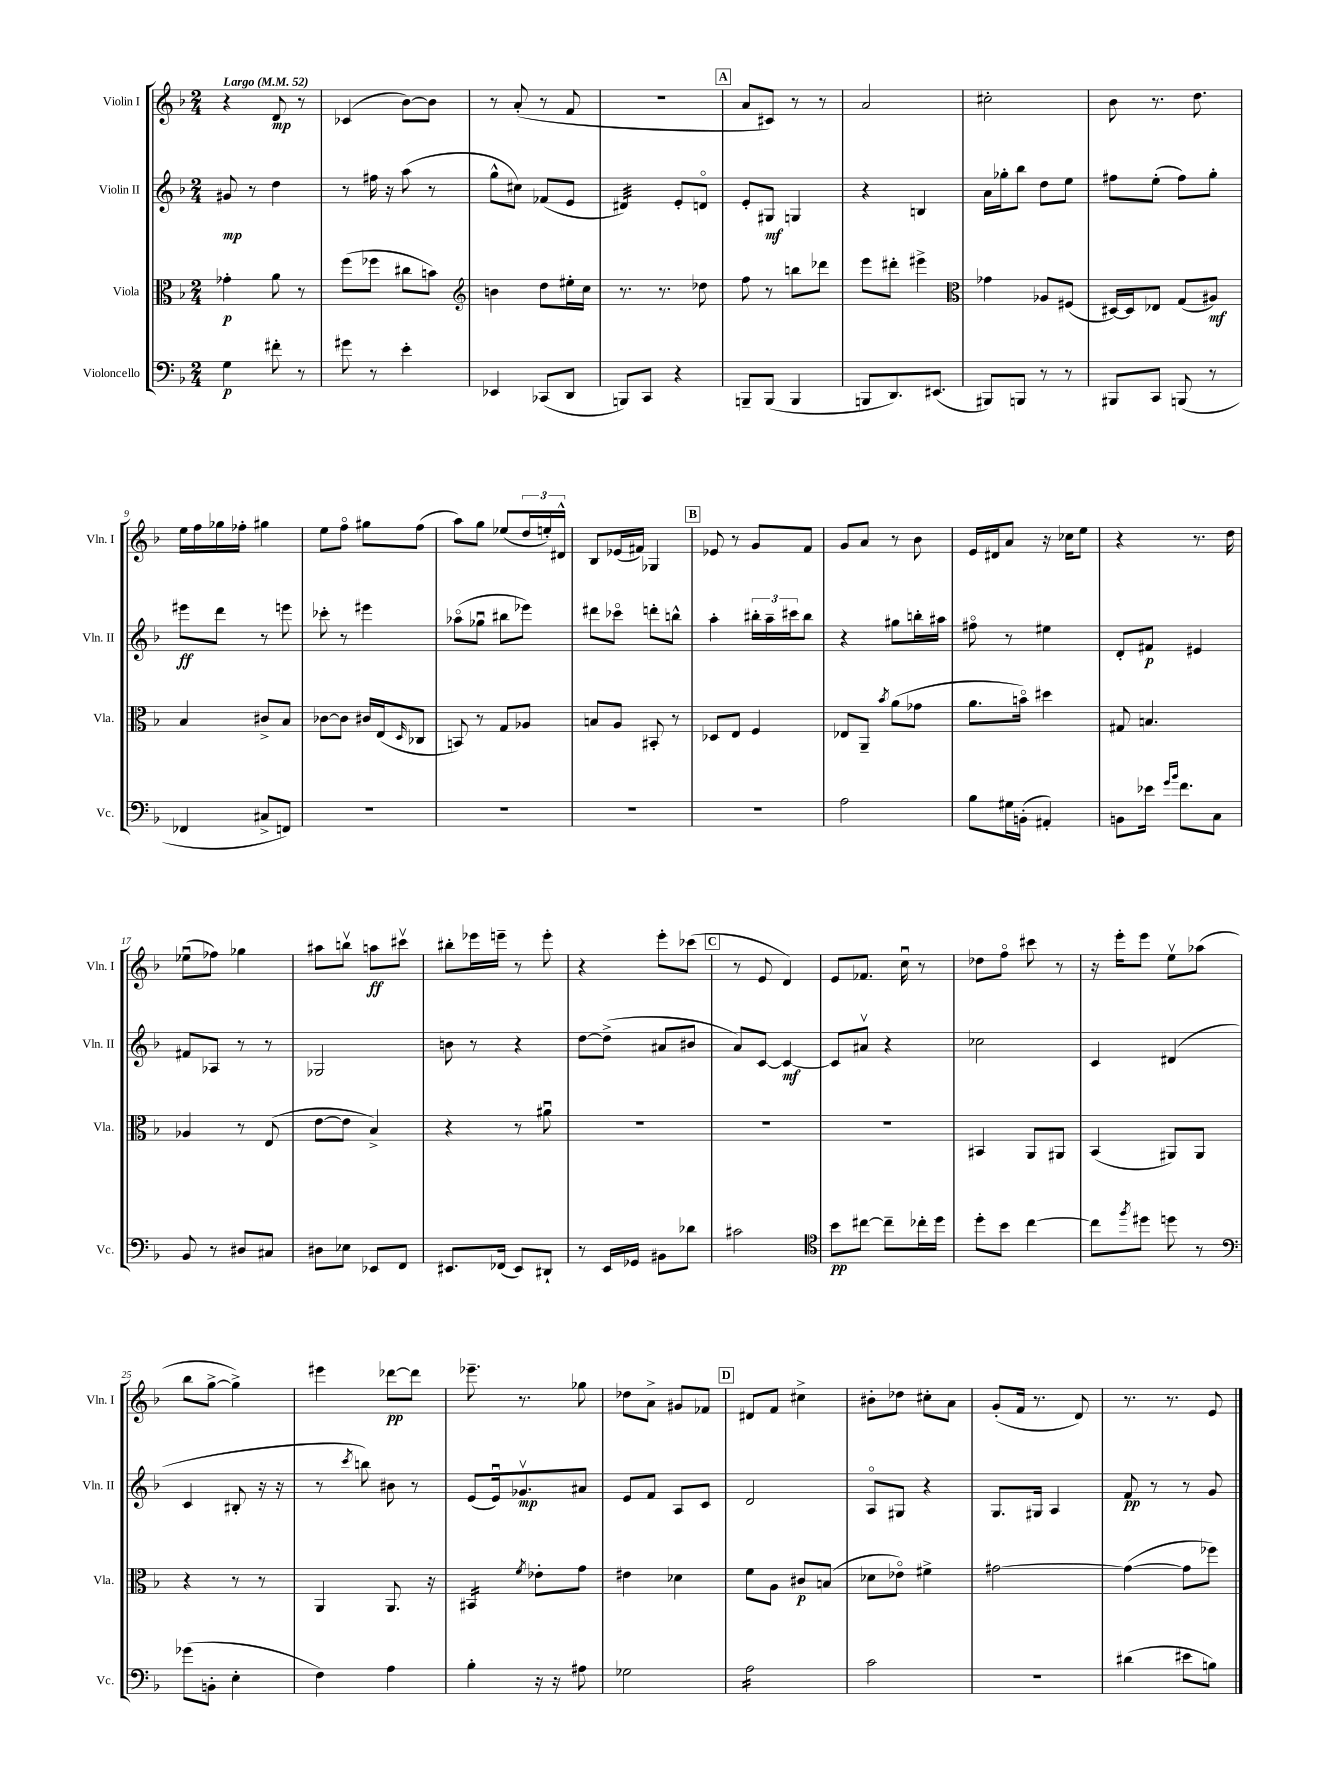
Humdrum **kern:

**kern	**kern	**kern	**kern
*staff4	*staff3	*staff2	*staff1
*clefF4	*clefC3	*clefG2	*clefG2
*k[b-]	*k[b-]	*k[b-]	*k[b-]
*M2/4	*M2/4	*M2/4	*M2/4
*MM52	*MM52	*MM52	*MM52
4G	4g-'	8g#	4r
.	.	8r	.
8f#'	8a	4dd	8d
8r	8r	.	8r
=	=	=	=
8g#	(8ff	8r	(4c-
8r	8ff-	16ff#	.
.	.	16r	.
4e'	8cc#	(8aa	[8b-)
.	8b)	8r	8b-]
=	=	=	=
*	*clefG2	*	*
4EE-	4b	8gg^^	8r
.	.	8cc#)	(8a'
(8CC-	8dd	(8f-	8r
8DD	16ee#'	8e	8f
.	16cc	.	.
=	=	=	=
8BBB)	8.r	4d#)	2r
8CC	.	.	.
.	8.r	.	.
4r	.	8e'	.
.	8dd-	8do	.
=	=	=	=
8BBB~	8ff	8e'	8a
(8BBB	8r	8G#	8c#)
4BBB	8bb	4G	8r
.	8ddd-	.	8r
=	=	=	=
8BBB	8eee	4r	2a
8.DD)	8ddd#'	.	.
.	4eee#^	4B	.
(8.EE#	.	.	.
=	=	=	=
*	*clefC3	*	*
8BBB#)	4g-	16a	2cc#'
.	.	16gg-'	.
8BBB	.	8bb-	.
8r	8A-	8dd	.
8r	(8F#	8ee	.
=	=	=	=
8BBB#	[16D#)	8ff#	8b-
.	16D#]	.	.
8CC	8E-	(8ee'	8.r
(8BBB	(8G	8ff#)	.
.	.	.	8.dd
8r	8A#)	8gg'	.
=	=	=	=
4FF-	4B-	8eee#	16ee
.	.	.	16ff
.	.	8ddd	16gg-
.	.	.	16ff-'
8C#^	8c#^	8r	4gg#
8FF)	8B-	8eee	.
=	=	=	=
2r	[8c-	8ccc-'	8ee
.	8c-]	8r	8ffo
.	16c#	4eee#	8gg#
.	(16E	.	.
.	16qqD	.	.
.	8C-	.	(8ff
=	=	=	=
2r	8BB)	(8aa-o	8aa)
.	8r	8gg-u	8gg
.	8G	8bb#	(8ee-
.	8A-	8eee-)	24dd
.	.	.	24ee')
.	.	.	24d#^^
=	=	=	=
2r	8B	8ddd#	8B-
.	8A	8ccc-o	(16e-
.	.	.	16f#)
.	8BB#'	8ddd'	4G-
.	8r	8bb^^	.
=	=	=	=
2r	8D-	4aa'	8e-
.	8E	.	8r
.	4F	24bb#'	8g
.	.	24aa~	.
.	.	24ccc#	.
.	.	8bb#	8f
=	=	=	=
2A	8E-	4r	8g
.	8AA~	.	8a
.	8qb-	.	.
.	(8a	8gg#	8r
.	8g-	16bb'	8b-
.	.	16aa#	.
=	=	=	=
8B-	8.a	8ff#o	16e
.	.	.	16d#
16G#	.	8r	8a
(16BB'	16bo)	.	.
4AA#')	4dd#	4ee#	16r
.	.	.	16cc-
.	.	.	8ee
=	=	=	=
8BB	8G#	8d'	4r
16e-	4.B	8f#	.
16qqg	.	.	.
16qqb-	.	.	.
8.f	.	.	.
.	.	4e#	8.r
8C	.	.	.
.	.	.	16dd
=	=	=	=
8BB-	4A-	8f#	(8ee-u
8r	.	8A-	8ff-)
8D#	8r	8r	4gg-
8C#	(8E	8r	.
=	=	=	=
8D#	[8e	2G-	8aa#
8E-	8e]	.	8bbv
8EE-	4B-^)	.	8aa
8FF	.	.	8ccc#v
=	=	=	=
8.EE#	4r	8b	8bb#'
.	.	8r	16eee-
(16FF-	.	.	16eee~
8EE#)	8r	4r	8r
8DD#`	8a#u	.	8eee'
=	=	=	=
8r	2r	[8dd	4r
16EE	.	(8dd^]	.
16GG-	.	.	.
8BB#	.	8a#	8eee'
8d-	.	8b#	(8ccc-
=	=	=	=
2c#	2r	8a)	8r
.	.	[8c	8e
.	.	4c_	4d)
=	=	=	=
*clefC4	*	*	*
8b-	2r	8c]	8e
[8cc#	.	8a#v	8.f-
8cc#~]	.	4r	.
.	.	.	16ccu
16cc-'	.	.	8r
16dd	.	.	.
=	=	=	=
8dd'	4BB#	2cc-	8dd-
8b-	.	.	8ffo
[4cc	8AA	.	8ccc#
.	8AA#	.	8r
=	=	=	=
8cc]	(4BB-	4c	16r
.	.	.	16eee'
8qff	.	.	.
8dd#	.	.	8eee
8dd	8AA#)	(4d#	8eev
8r	8AA#	.	(8aa-
=	=	=	=
*clefF4	*	*	*
(8g-	4r	4c	8bb-
8BB'	.	.	[8gg^
4E'	8r	8B#'	4gg^])
.	8r	16r	.
.	.	16r	.
=	=	=	=
4F)	4AA	8r	4eee#
.	.	8qccc	.
.	.	8bb)	.
4A	8.AA	8b#	[8ddd-
.	.	8r	8ddd-]
.	16r	.	.
=	=	=	=
4B-'	4BB#	(8e	8.eee-~
.	.	16eu)	.
.	.	8.g-v	8.r
.	8qf	.	.
16r	8e-'	.	.
16r	.	.	.
8A#	8g	8a#	8gg-
=	=	=	=
2G-	4e#	8e	8dd-
.	.	8f	8a^
.	4d-	8A	8g#
.	.	8c	8f-
=	=	=	=
2A	8f	2d	8d#
.	8A	.	8f
.	8c#	.	4cc#^
.	(8B	.	.
=	=	=	=
2c	8d-	8Ao	8b#'
.	8e-o)	8G#	8dd-
.	4f#^	4r	8cc#'
.	.	.	8a
=	=	=	=
2r	[2g#	8.G	(8g'
.	.	.	16f
.	.	16G#	8.r
.	.	4A	.
.	.	.	8d)
=	=	=	=
(4d#	(4g#_	8f	8.r
.	.	8r	.
.	.	.	8.r
8e#	8g#]	8r	.
8B)	8ff-)	8g	8e
==	==	==	==
*-	*-	*-	*-
